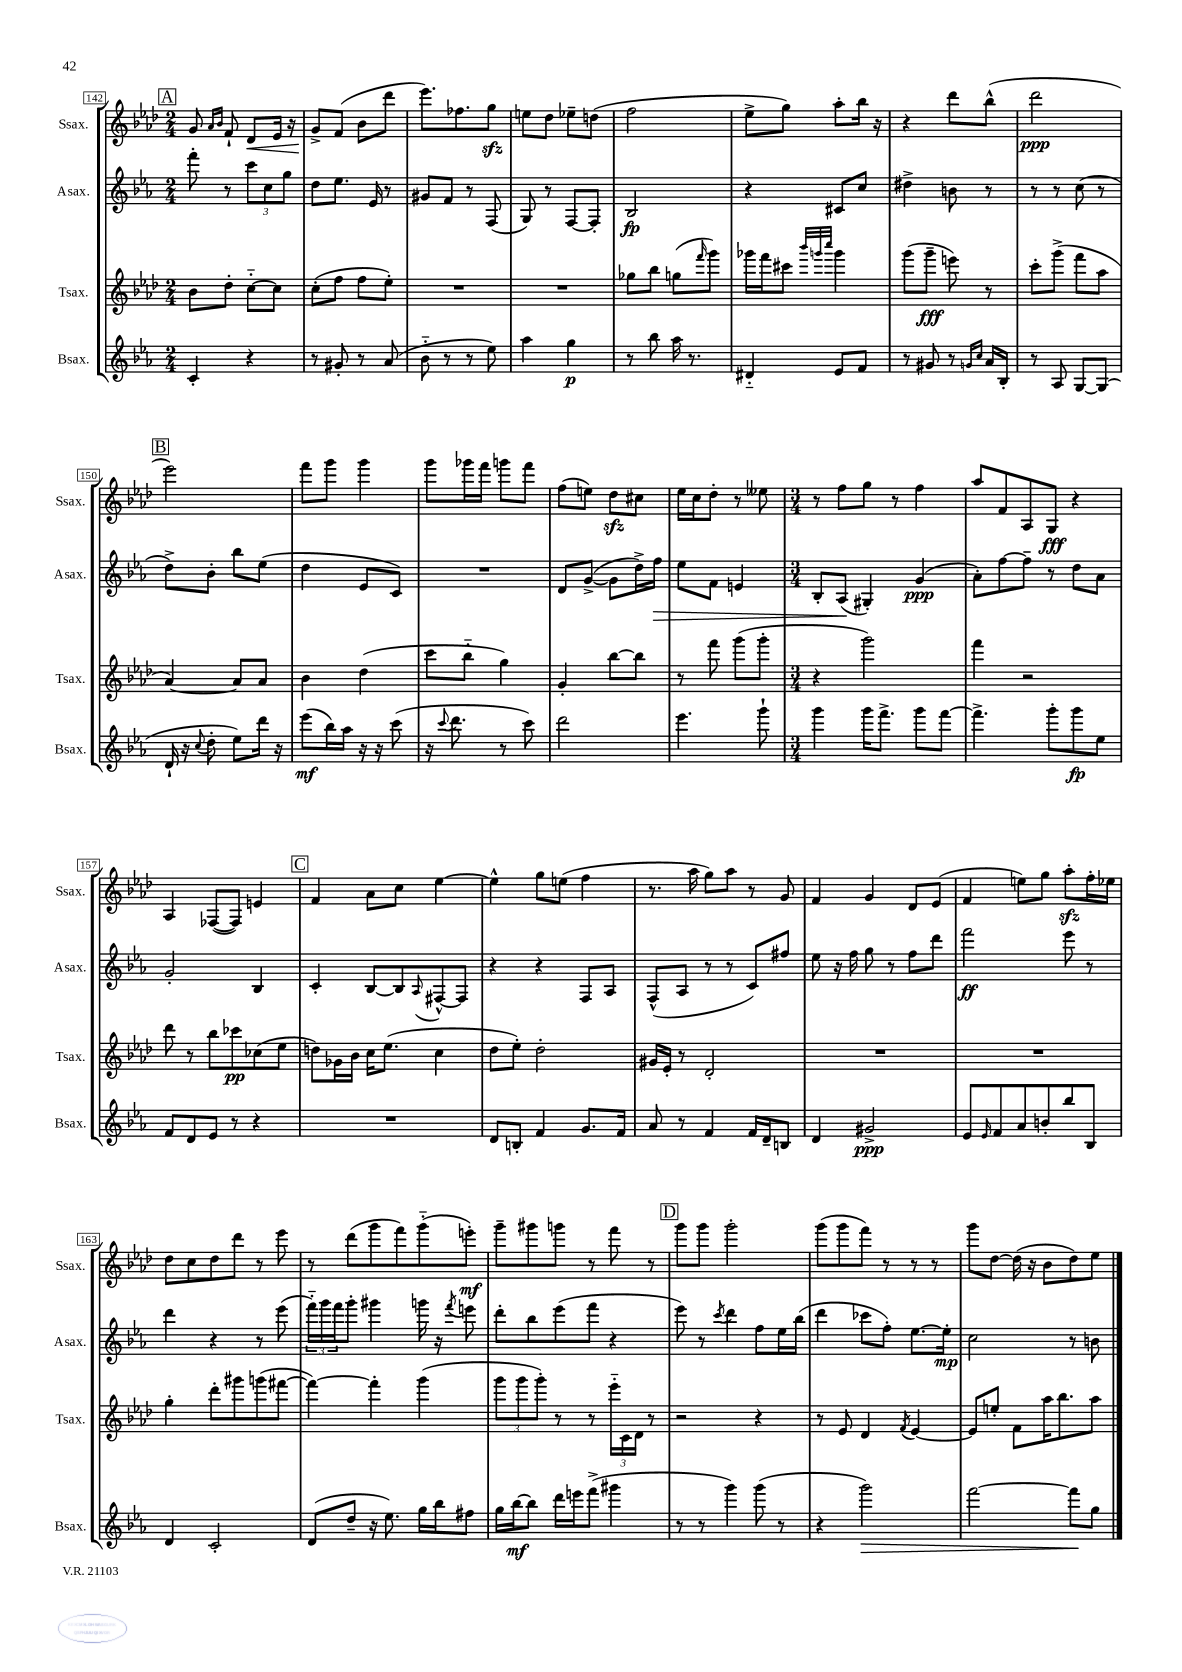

**kern	**dynam	**kern	**dynam	**kern	**dynam	**kern	**dynam
*part4	*part4	*part3	*part3	*part2	*part2	*part1	*part1
*staff4	*staff4	*staff3	*staff3	*staff2	*staff2	*staff1	*staff1
*I"Bsax.	*	*I"Tsax.	*	*I"Asax.	*	*I"Ssax.	*
*I'Bsax.	*	*I'Tsax.	*	*I'Asax.	*	*I'Ssax.	*
*clefG2	*	*clefG2	*	*clefG2	*	*clefG2	*
*k[b-e-a-]	*	*k[b-e-a-d-]	*	*k[b-e-a-]	*	*k[b-e-a-d-]	*
*M2/4	*	*M2/4	*	*M2/4	*	*M2/4	*
!!LO:REH:place=s1:t=A
=142	=142	=142	=142	=142	=142	=142	=142
4c'/	.	8b-\L	.	8fff'\	.	8g/	.
.	.	.	.	.	.	16qqa-/LL	.
.	.	.	.	.	.	16qqb-/JJ	.
.	.	8dd-'\J	.	8r	.	8f`/	.
!	!	!	!	!	!	!	!LO:HP:b
4r	.	[8cc\L	.	12ccc\L	.	8d-/L	<
.	.	.	.	12cc\	.	.	.
.	.	8cc\J]	.	.	.	16e-/Jk	.
.	.	.	.	12gg\J	.	.	.
.	.	.	.	.	.	16r	.
=143	=143	=143	=143	=143	=143	=143	=143
8r	.	(8cc'\L	.	8dd\L	.	8g^/L	.
8g#X'/	.	8ff\J	.	8.ee-\J	.	(8f/J	[
8r	.	8ff\L	.	.	.	8b-\L	.
.	.	.	.	16e-/	.	.	.
(8a-/	.	8ee-'\J)	.	8r	.	8ddd-\J	.
=144	=144	=144	=144	=144	=144	=144	=144
8b-\	.	2r	.	8g#X/L	.	8.eee-\L)	.
8r	.	.	.	8f/J	.	.	.
.	.	.	.	.	.	8.ff-X\	.
8r	.	.	.	8r	.	.	.
8ee-\)	.	.	.	(8F/	.	8ggzz\J	.
=145	=145	=145	=145	=145	=145	=145	=145
4aa-\	.	2r	.	8G/)	.	8een\L	.
.	.	.	.	8r	.	8dd-\J	.
4gg\	p	.	.	[8F/L	.	8ee-X~\L	.
.	.	.	.	8F'/J]	.	(8ddn\J	.
=146	=146	=146	=146	=146	=146	=146	=146
8r	.	8gg-X\L	.	2B-/	fp	2ff\	.
8bb-\	.	8bb-\J	.	.	.	.	.
16aa-\	.	(8ggn\L	.	.	.	.	.
8.r	.	.	.	.	.	.	.
.	.	16qqfff/	.	.	.	.	.
.	.	8ggg\J)	.	.	.	.	.
=147	=147	=147	=147	=147	=147	=147	=147
4d#X/	.	16ggg-X\LL	.	4r	.	8ee-^\L	.
.	.	16fff\J	.	.	.	.	.
.	.	8ccc#X\J	.	.	.	8gg\J)	.
.	.	32qqbbb-/LLL	.	.	.	.	.
.	.	32qqgggn/	.	.	.	.	.
.	.	32qqcccc/JJJ	.	.	.	.	.
8e-/L	.	4ggg\	.	8c#X/L	.	8aa-'\L	.
8f/J	.	.	.	8cc/J	.	16bb-\Jk	.
.	.	.	.	.	.	16r	.
=148	=148	=148	=148	=148	=148	=148	=148
8r	.	(8ggg\L	.	4dd#X^\	.	4r	.
8g#X/	.	8ggg~\J	fff	.	.	.	.
8r	.	8eeen\)	.	8bn\	.	8ddd-\L	.
16qqgn/LL	.	.	.	.	.	.	.
16qqcc/JJ	.	.	.	.	.	.	.
16a-/LL	.	8r	.	8r	.	(8bb-^^\J	.
16B-'/JJ	.	.	.	.	.	.	.
=149	=149	=149	=149	=149	=149	=149	=149
8r	.	8ccc'\L	.	8r	.	2ddd-\	ppp
8A-/	.	(8ggg^\J	.	8r	.	.	.
[8G/L	.	8fff\L	.	(8cc\	.	.	.
(8G/J]	.	8aa-\J	.	8r	.	.	.
!!LO:LB:g=z
!!LO:REH:place=s1:t=B
=150	=150	=150	=150	=150	=150	=150	=150
16d`/	.	[4a-/)	.	8dd^\L)	.	2eee-\)	.
16r	.	.	.	.	.	.	.
8qqcc/	.	.	.	.	.	.	.
8dd'\	.	.	.	8b-'\J	.	.	.
8ee-\L)	.	8a-/L]	.	8bb-\L	.	.	.
16ddd\Jk	.	8a-/J	.	(8ee-\J	.	.	.
16r	.	.	.	.	.	.	.
=151	=151	=151	=151	=151	=151	=151	=151
(8eee-\L	mf	4b-\	.	4dd\	.	8fff\L	.
16bb-\L)	.	.	.	.	.	8ggg\J	.
16aa-\JJ	.	.	.	.	.	.	.
16r	.	(4dd-\	.	8e-/L	.	4ggg\	.
16r	.	.	.	.	.	.	.
(8ccc\	.	.	.	8c/J)	.	.	.
=152	=152	=152	=152	=152	=152	=152	=152
16r	.	8ccc\L	.	2r	.	8ggg\L	.
8qqccc/	.	.	.	.	.	.	.
8.ddd\	.	.	.	.	.	.	.
.	.	8bb-\J	.	.	.	16ggg-X\L	.
.	.	.	.	.	.	16fff\JJ	.
8r	.	4gg\)	.	.	.	8gggn\L	.
8ccc\)	.	.	.	.	.	8fff\J	.
=153	=153	=153	=153	=153	=153	=153	=153
2ddd\	.	4g'/	.	8d/L	.	(8ff\L	.
.	.	.	.	([8g^/J	.	8een\J)	.
.	.	[8bb-\L	.	8g\L]	.	8dd-zz\L	.
.	.	8bb-\J]	.	16dd^\L)	.	8cc#X\J	.
!	!	!	!	!	!LO:HP:b	!	!
.	.	.	.	16ff\JJ	>	.	.
=154	=154	=154	=154	=154	=154	=154	=154
4.eee-\	.	8r	.	8ee-\L	.	16ee-\LL	.
.	.	.	.	.	.	16cc\J	.
.	.	8fff\	.	8f\J	.	8dd-'\J	.
.	.	(8ggg\L	.	4en/	.	8r	.
8ggg`\	.	8ggg'\J	.	.	.	8ee--X\	.
=155	=155	=155	=155	=155	=155	=155	=155
*M3/4	*	*M3/4	*	*M3/4	*	*M3/4	*
4ggg\	.	4r	.	8B-'/L	.	8r	.
.	.	.	.	(8A-/J	.	8ff\L	.
16ggg\KL	.	2ggg\)	.	4G#X'/)	]	8gg\J	.
8.fff^\J	.	.	.	.	.	.	.
.	.	.	.	.	.	8r	.
8ggg\L	.	.	.	(4g/	ppp	4ff\	.
[8fff\J	.	.	.	.	.	.	.
=156	=156	=156	=156	=156	=156	=156	=156
4.fff^\]	.	4fff\	.	8a-'\L)	.	8aa-/L	.
.	.	.	.	[8ff\	.	8f/	.
.	.	2r	.	8ff~\J]	.	8A-/	.
8ggg'\L	.	.	.	8r	.	8G/J	fff
8ggg\	fp	.	.	8dd\L	.	4r	.
8ee-\J	.	.	.	8a-\J	.	.	.
!!LO:LB:g=z
=157	=157	=157	=157	=157	=157	=157	=157
8f/L	.	8ddd-\	.	2g'/	.	4A-/	.
8d/	.	8r	.	.	.	.	.
8e-/J	.	8bb-\L	.	.	.	([8F-X/L	.
8r	.	8ccc-X\	pp	.	.	8F-/J])	.
4r	.	(8cc-X\	.	4B-/	.	4en/	.
.	.	8ee-\J	.	.	.	.	.
!!LO:REH:place=s1:t=C
=158	=158	=158	=158	=158	=158	=158	=158
2.r	.	8ddn\L)	.	4c'/	.	4f/	.
.	.	16g-X\L	.	.	.	.	.
.	.	16b-\JJ	.	.	.	.	.
.	.	16cc\KL	.	[8B-/L	.	8a-\L	.
.	.	(8.ee-\J	.	.	.	.	.
.	.	.	.	8B-/]	.	8cc\J	.
.	.	.	.	8qqA-/	.	.	.
.	.	4cc\	.	[8F#X^^/	.	[4ee-\	.
.	.	.	.	8F#/J]	.	.	.
=159	=159	=159	=159	=159	=159	=159	=159
8d/L	.	8dd-\L	.	4r	.	4ee-^^\]	.
8Bn'/J	.	8ee-'\J)	.	.	.	.	.
4f/	.	2dd-'\	.	4r	.	8gg\L	.
.	.	.	.	.	.	(8een\J	.
8.g/L	.	.	.	8F/L	.	4ff\	.
.	.	.	.	8A-/J	.	.	.
16f/Jk	.	.	.	.	.	.	.
=160	=160	=160	=160	=160	=160	=160	=160
8a-/	.	16g#X/LL	.	(8F^^/L	.	8.r	.
.	.	16e-'/JJ	.	.	.	.	.
8r	.	8r	.	8A-/J	.	.	.
.	.	.	.	.	.	16aa-\	.
4f/	.	2d-'/	.	8r	.	8gg\L)	.
.	.	.	.	8r	.	8aa-\J	.
16f/LL	.	.	.	8c/L)	.	8r	.
16d~/J	.	.	.	.	.	.	.
8Bn/J	.	.	.	8ff#X/J	.	8g/	.
=161	=161	=161	=161	=161	=161	=161	=161
4d/	.	2.r	.	8ee-\	.	4f/	.
.	.	.	.	16r	.	.	.
.	.	.	.	16ff\	.	.	.
2g#X^/	ppp	.	.	8gg\	.	4g/	.
.	.	.	.	8r	.	.	.
.	.	.	.	8ff\L	.	8d-/L	.
.	.	.	.	8ddd\J	.	(8e-/J	.
=162	=162	=162	=162	=162	=162	=162	=162
8e-/L	.	2.r	.	2fff\	ff	4f/	.
16qqe-/	.	.	.	.	.	.	.
8f/	.	.	.	.	.	.	.
8a-/	.	.	.	.	.	8een\L)	.
8bn'/	.	.	.	.	.	8gg\J	.
8bb-/	.	.	.	8eee-\	.	8aa-zz'\L	.
8B-/J	.	.	.	8r	.	16ff'\L	.
.	.	.	.	.	.	16ee-X\JJ	.
!!LO:LB:g=z
=163	=163	=163	=163	=163	=163	=163	=163
4d/	.	4gg'\	.	4ddd\	.	8dd-\L	.
.	.	.	.	.	.	8cc\	.
2c'/	.	8ddd-'\L	.	4r	.	8dd-\	.
.	.	8ggg#X\	.	.	.	8ddd-\J	.
.	.	(8gggn\	.	8r	.	8r	.
.	.	[8fff#X\J	.	(8eee-\	.	8eee-\	.
=164	=164	=164	=164	=164	=164	=164	=164
(8d/L	.	4fff#\_)	.	24fff\LL)	.	8r	.
.	.	.	.	24ggg\	.	.	.
.	.	.	.	24fff\J	.	.	.
8dd~/J	.	.	.	8ggg'\J	.	(8ddd-\L	.
16r	.	4fff#'\]	.	4ggg#X\	.	8ggg\	.
8.ee-\)	.	.	.	.	.	.	.
.	.	.	.	.	.	8fff\)	.
16gg\LL	.	(4ggg\	.	16gggn\	.	(8ggg\	.
16bb-\J	.	.	.	16r	.	.	.
.	.	.	.	8qfff/	.	.	.
8ff#X\J	.	.	.	8eeen\	.	8eeen'\J)	mf
=165	=165	=165	=165	=165	=165	=165	=165
16gg\LL	.	12ggg\L	.	8ddd'\L	.	8ggg~\L	.
[16bb-\J	mf	.	.	.	.	.	.
.	.	12ggg\	.	.	.	.	.
8bb-\J]	.	.	.	8bb-\	.	8ggg#X\	.
.	.	12ggg'\J)	.	.	.	.	.
16ddd\LL	.	8r	.	(8eee-\	.	8gggn\J	.
16eeen\J	.	.	.	.	.	.	.
(8fff^\J	.	8r	.	8fff\J	.	8r	.
4ggg#X\	.	24eee-\LL	.	4r	.	8fff\	.
.	.	24c\	.	.	.	.	.
.	.	24d-\JJ	.	.	.	.	.
.	.	8r	.	.	.	8r	.
!!LO:REH:place=s1:t=D
=166	=166	=166	=166	=166	=166	=166	=166
8r	.	2r	.	8eee-\)	.	8ggg\L	.
8r	.	.	.	8r	.	8ggg\J	.
.	.	.	.	8qccc/	.	.	.
4ggg\)	.	.	.	4ddd\	.	2ggg'\	.
(8ggg\	.	4r	.	8ff\L	.	.	.
8r	.	.	.	16ee-\L	.	.	.
.	.	.	.	(16bb-\JJ	.	.	.
=167	=167	=167	=167	=167	=167	=167	=167
4r	.	8r	.	4ddd\	.	(8ggg\L	.
.	.	8e-/	.	.	.	8ggg\	.
!	!LO:HP:b	!	!	!	!	!	!
2ggg\)	>	4d-/	.	8ccc-X\L	.	8fff\J)	.
.	.	.	.	8ff'\J)	.	8r	.
.	.	8qf/	.	.	.	.	.
.	.	[4e-/	.	[8.ee-\L	.	8r	.
.	.	.	.	.	.	8r	.
.	.	.	.	16ee-'\Jk]	mp	.	.
=168	=168	=168	=168	=168	=168	=168	=168
[2fff\	.	8e-/L]	.	2cc\	.	8ggg\L	.
.	.	8een'/J	.	.	.	[8dd-\J	.
.	.	8f\L	.	.	.	(16dd-\]	.
.	.	.	.	.	.	16r	.
.	.	16aa-\K	.	.	.	8b-\L	.
.	.	8.bb-\	.	.	.	.	.
8fff\L]	.	.	.	8r	.	8dd-\)	.
8gg\J	]	8aa-\J	.	8bn\	.	8ee-\J	.
==	==	==	==	==	==	==	==
*-	*-	*-	*-	*-	*-	*-	*-
